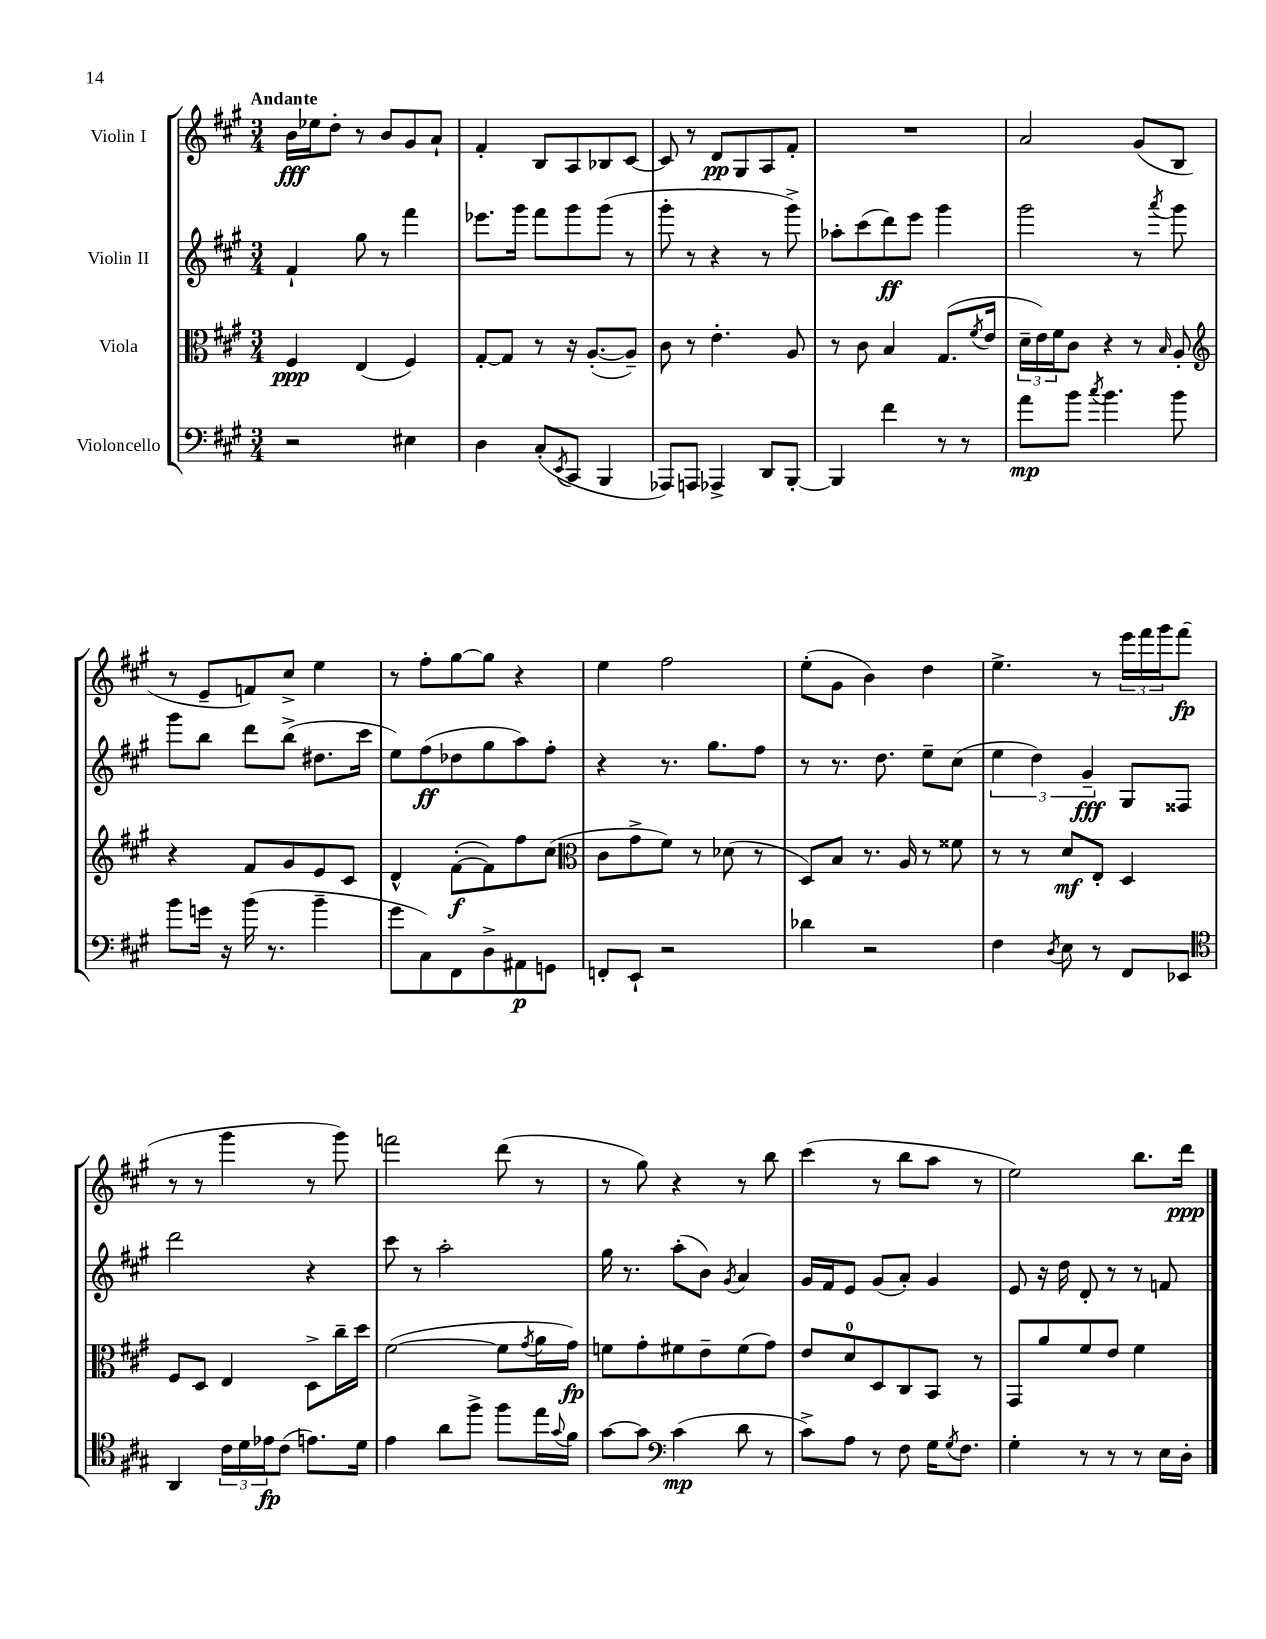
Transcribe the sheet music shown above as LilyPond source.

<<
\new StaffGroup <<
\new Staff = "s0" \with { instrumentName = "Violin I" } {
    \clef treble \key a \major \numericTimeSignature \time 3/4 \tempo "Andante"
    b'16\fff ees''16 d''8-. r8 b'8 gis'8 a'8-! |
    fis'4-. b8 a8 bes8 cis'8~ |
    cis'8 r8 d'8\pp gis8 a8 fis'8-. |
    R2. |
    a'2 gis'8( b8 |
    r8 e'8-- f'8) cis''8-> e''4 |
    r8 fis''8-. gis''8~ gis''8 r4 |
    e''4 fis''2 |
    e''8-.( gis'8 b'4) d''4 |
    e''4.-> r8 \tuplet 3/2 { e'''16 fis'''16 gis'''16 } fis'''8\fp( |
    r8 r8 gis'''4 r8 gis'''8) |
    f'''2 d'''8( r8 |
    r8 gis''8) r4 r8 b''8 |
    cis'''4( r8 b''8 a''8 r8 |
    e''2) b''8. d'''16\ppp \bar "|." |
}
\new Staff = "s1" \with { instrumentName = "Violin II" } {
    \clef treble \key a \major \numericTimeSignature \time 3/4
    fis'4-! gis''8 r8 fis'''4 |
    ees'''8. gis'''16 fis'''8 gis'''8 gis'''8( r8 |
    gis'''8-. r8 r4 r8 gis'''8->) |
    aes''8-. cis'''8( d'''8\ff) e'''8 gis'''4 |
    gis'''2 r8 \acciaccatura { a'''8 } gis'''8 |
    gis'''8 b''8 d'''8 b''8->( dis''8. cis'''16 |
    e''8) fis''8\ff( des''8 gis''8 a''8) fis''8-. |
    r4 r8. gis''8. fis''8 |
    r8 r8. d''8. e''8-- cis''8( |
    \tuplet 3/2 { e''4 d''4) gis'4--\fff } gis8 fisis8 |
    d'''2 r4 |
    cis'''8 r8 a''2-. |
    gis''16 r8. a''8-.( b'8) \acciaccatura { gis'8 } a'4 |
    gis'16 fis'16 e'8 gis'8( a'8-.) gis'4 |
    e'8 r16 d''16 d'8-. r8 r8 f'8 \bar "|." |
}
\new Staff = "s2" \with { instrumentName = "Viola" } {
    \clef alto \key a \major \numericTimeSignature \time 3/4
    fis4\ppp e4( fis4) |
    gis8~-. gis8 r8 r16 a8.~-.( a8--) |
    cis'8 r8 e'4.-. a8 |
    r8 cis'8 b4 gis8.( \acciaccatura { fis'8 } e'16 |
    \tuplet 3/2 { d'16-- e'16) fis'16 } cis'8 r4 r8 \grace { b16 } a8-. |
    \clef treble r4 fis'8 gis'8 e'8 cis'8 |
    d'4-^ fis'8~-.\f( fis'8) fis''8 cis''8( |
    \clef alto cis'8 gis'8-> fis'8) r8 des'8( r8 |
    d8) b8 r8. a16 r8 fisis'8 |
    r8 r8 d'8\mf e8-. d4 |
    fis8 d8 e4 d8-> cis''16-- d''16 |
    fis'2~( fis'8 \acciaccatura { gis'8 } a'16 gis'16\fp) |
    f'8 gis'8-. fis'8 e'8-- fis'8( gis'8) |
    e'8 d'8-0 d8 cis8 b,8 r8 |
    gis,8 a'8 fis'8 e'8 fis'4 \bar "|." |
}
\new Staff = "s3" \with { instrumentName = "Violoncello" } {
    \clef bass \key a \major \numericTimeSignature \time 3/4
    r2 eis4 |
    d4 cis8-.( \acciaccatura { e,8 } cis,8 b,,4 |
    aes,,8) a,,8 aes,,4-> d,8 b,,8~-. |
    b,,4 fis'4 r8 r8 |
    a'8\mp b'8 \acciaccatura { cis''8 } b'4. b'8 |
    b'8 g'16 r16 b'16( r8. b'4-- |
    gis'8 cis8) fis,8 d8-> ais,8\p g,8 |
    f,8-. e,8-! r2 |
    des'4 r2 |
    fis4 \acciaccatura { d8 } e8 r8 fis,8 ees,8 |
    \clef tenor a,4 \tuplet 3/2 { cis'16 d'16 ees'16\fp } cis'8( e'8.) d'16 |
    e'4 a'8 fis''8-> fis''8 e''16 \appoggiatura { gis'8 } fis'16 |
    gis'8~ gis'8 \clef bass cis'4\mp( d'8 r8 |
    cis'8->) a8 r8 fis8 gis16 \acciaccatura { gis8 } fis8. |
    gis4-. r8 r8 r8 e16 d16-. \bar "|." |
}
>>
>>
\layout { \context { \Score \remove "Bar_number_engraver" } }
